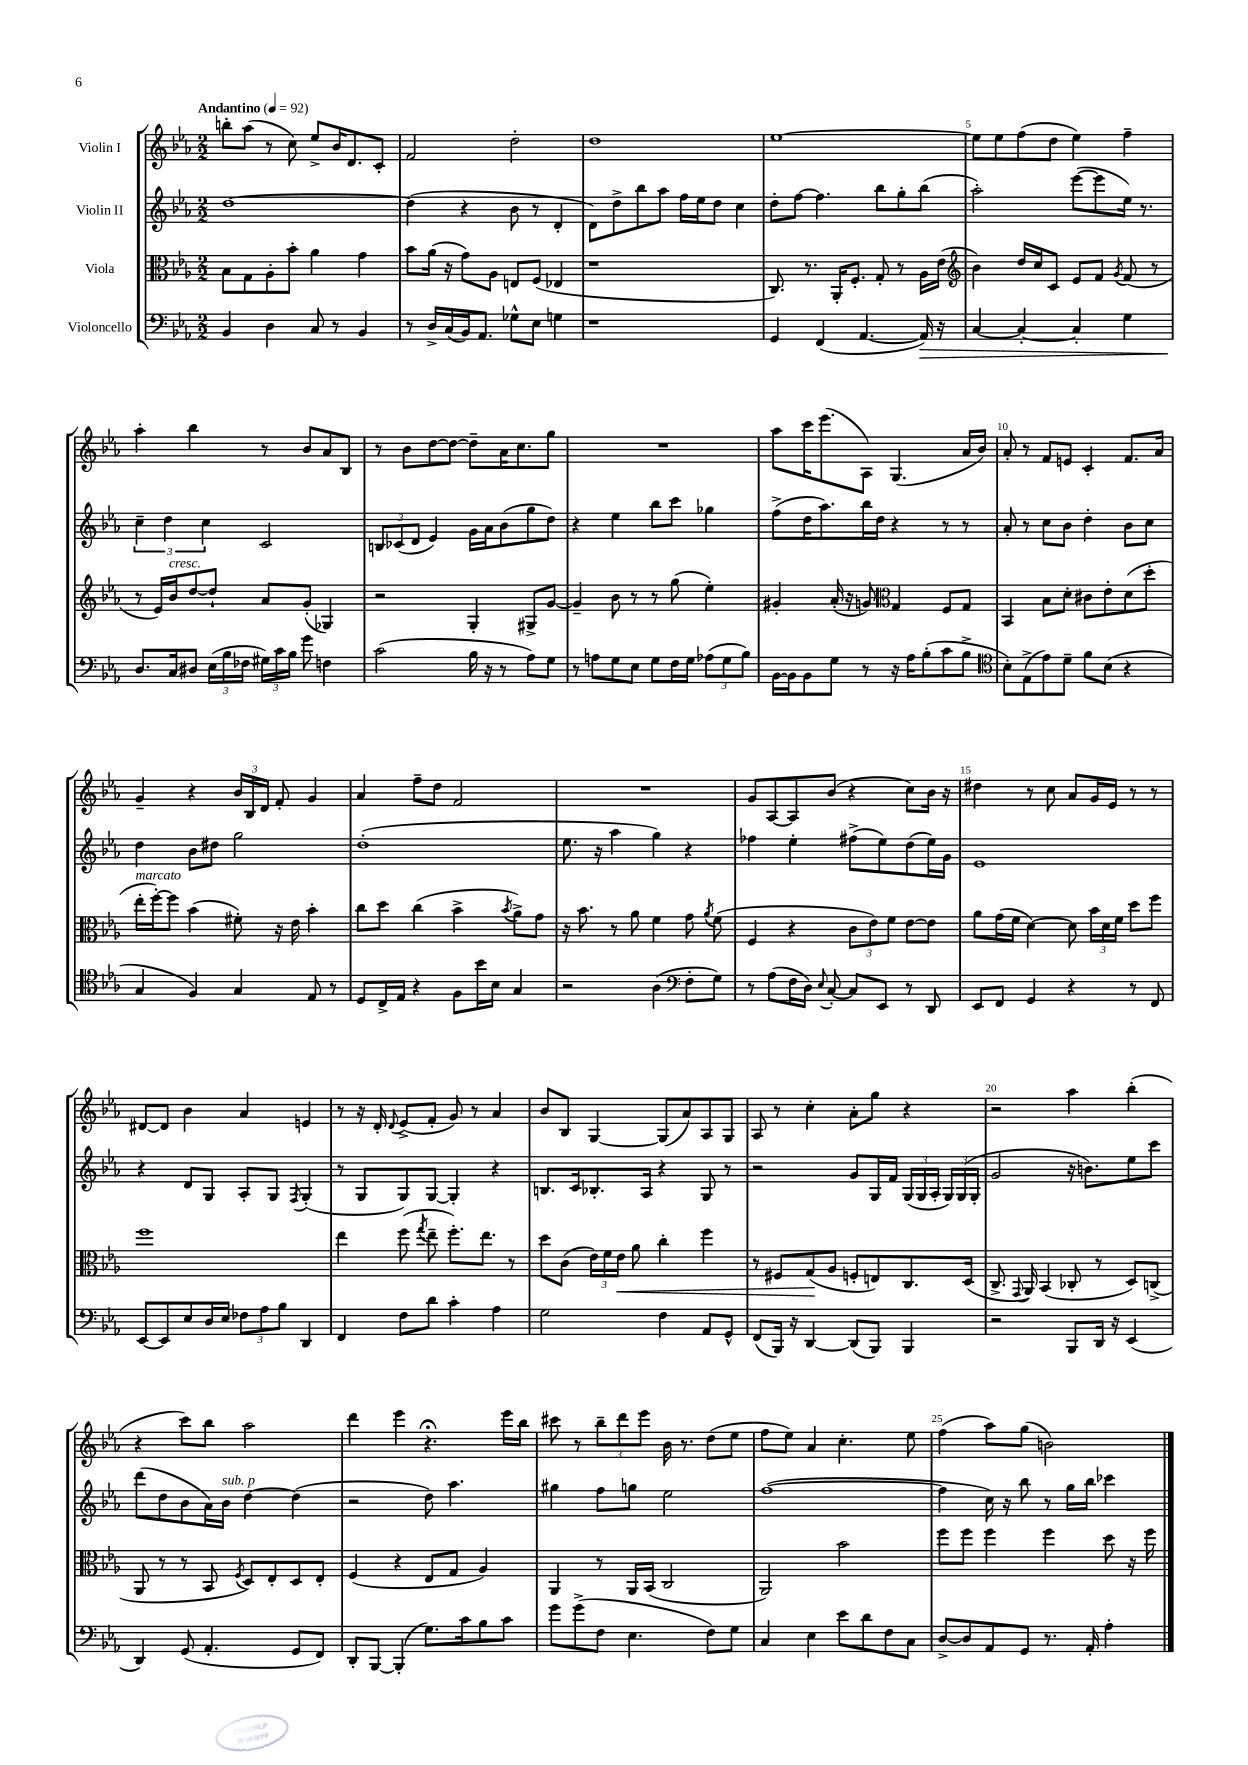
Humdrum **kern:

**kern	**dynam	**kern	**dynam	**kern	**kern
*part4	*part4	*part3	*part3	*part2	*part1
*staff4	*staff4	*staff3	*staff3	*staff2	*staff1
*I"Violoncello	*	*I"Viola	*	*I"Violin II	*I"Violin I
*clefF4	*	*clefC3	*	*clefG2	*clefG2
*k[b-e-a-]	*	*k[b-e-a-]	*	*k[b-e-a-]	*k[b-e-a-]
*M2/2	*	*M2/2	*	*M2/2	*M2/2
*MM92	*	*MM92	*	*MM92	*MM92
=1	=1	=1	=1	=1	=1
!	!	!	!	!	!LO:TX:a:B:t=Andantino
4BB-/	.	8B-\L	.	[1dd	8bbn'\L
.	.	8G\	.	.	(8aa-\J
4D\	.	8A-'\	.	.	8r
.	.	8b-'\J	.	.	8cc\)
8C/	.	4a-\	.	.	8ee-^/L
8r	.	.	.	.	16b-/K
.	.	.	.	.	8.d/
4BB-/	.	4g\	.	.	.
.	.	.	.	.	8c'/J
=2	=2	=2	=2	=2	=2
8r	.	8b-\L	.	(4dd\]	2f/
16D^/LL	.	(16a-\Jk	.	.	.
(16C/	.	16r	.	.	.
16BB-/J)	.	8g\L)	.	4r	.
8.AA-/J	.	.	.	.	.
.	.	8A-\J	.	.	.
8G-X^^\L	.	8En/L	.	8b-\	2dd'\
8E-\J	.	(8F/J	.	8r	.
4Gn\	.	4E-X/	.	4d'/	.
=3	=3	=3	=3	=3	=3
1r	.	1r	.	8d\L)	1dd
.	.	.	.	8dd^\	.
.	.	.	.	8bb-\	.
.	.	.	.	8aa-\J	.
.	.	.	.	16ff\LL	.
.	.	.	.	16ee-\J	.
.	.	.	.	8dd\J	.
.	.	.	.	4cc\	.
=4	=4	=4	=4	=4	=4
4GG/	.	8.C/)	.	8dd'\L	[1ee-
.	.	.	.	[8ff\J	.
.	.	8.r	.	.	.
(4FF/	.	.	.	4.ff\]	.
.	.	16AA-'/KL	.	.	.
.	.	8.F'/J	.	.	.
[4.AA-/	.	.	.	.	.
.	.	8G'/	.	8bb-\L	.
.	.	8r	.	8gg'\	.
!	!LO:HP:b	!	!	!	!
16AA-/])	>	16A-\LL	.	(8bb-\J	.
16r	.	(16e-\JJ	.	.	.
=5	=5	=5	=5	=5	=5
*	*	*clefG2	*	*	*
[4C/	.	4b-\)	.	2aa-'\)	8ee-\L]
.	.	.	.	.	8ee-\
4C'/_	.	16dd/LL	.	.	(8ff\
.	.	16cc/J	.	.	.
.	.	8c/J	.	.	8dd\J
4C'/]	.	8e-/L	.	([8eee-\L	4ee-\)
.	.	8f/J	.	8eee-\]	.
.	.	8qg/	.	.	.
4G\	.	(8f/	.	16ee-\Jk)	4ff~\
.	.	.	.	8.r	.
.	.	8r	.	.	.
!!LO:LB:g=z
=6	=6	=6	=6	=6	=6
8.D/L	.	8r	.	6cc~\	4aa-'\
.	.	16e-/LL)	.	.	.
.	.	.	.	6dd\	.
!	!	!LO:TX:a:i:t=cresc.	!	!	!
16C/k	]	16b-/J	.	.	.
8D#X/J	.	[8dd/	.	.	4bb-\
.	.	.	.	6cc\	.
(24E-\LL	.	8dd`/J]	.	.	.
24B-\	.	.	.	.	.
24F-X\JJ	.	.	.	.	.
24G#X\LL)	.	8a-/L	.	2c/	8r
24c\	.	.	.	.	.
24B-\JJ	.	.	.	.	.
8g\	.	(8g'/J	.	.	8b-/L
4Fn\	.	4G-X/)	.	.	8a-/
.	.	.	.	.	8B-/J
=7	=7	=7	=7	=7	=7
(2c\	.	2r	.	12Bn/L	8r
.	.	.	.	(12c-X/	.
.	.	.	.	.	8b-\L
.	.	.	.	12d/J	.
.	.	.	.	4e-/)	[8dd\
.	.	.	.	.	8dd\J_
16B-\	.	4G'/	.	16g\LL	8dd~\L]
16r	.	.	.	16a-\J	.
8r	.	.	.	(8b-\	16a-\K
.	.	.	.	.	8.cc\
8A-\L)	.	8G#X^/L	.	8gg\	.
8G\J	.	[8g/J	.	8dd\J)	8gg\J
=8	=8	=8	=8	=8	=8
8r	.	4g~/]	.	4r	1r
8An\L	.	.	.	.	.
8G\	.	8b-\	.	4ee-\	.
8E-\J	.	8r	.	.	.
8G\L	.	8r	.	8bb-\L	.
16F\L	.	(8gg\	.	8ccc\J	.
16G\JJ	.	.	.	.	.
(12A-X\L	.	4ee-'\)	.	4gg-X\	.
12G\	.	.	.	.	.
12B-\J)	.	.	.	.	.
=9	=9	=9	=9	=9	=9
[16BB-\LL	.	4g#X'/	.	(8ff^\L	8aa-\L
16BB-\J]	.	.	.	.	.
8BB-\	.	.	.	16dd\K	16ccc\K
.	.	.	.	8.aa-\)	(8.eee-\
8G\J	.	(16a-'/	.	.	.
.	.	16r	.	.	.
8r	.	8gn/)	.	16bb-\L	8A-\J)
.	.	.	.	16dd\JJ	.
*	*	*clefC3	*	*	*
16r	.	4G/	.	4r	(4.G/
16A-\KL	.	.	.	.	.
(8B-'\	.	.	.	.	.
8c\	.	8F/L	.	8r	.
8B-^\J	.	8G/J	.	8r	16a-/LL
.	.	.	.	.	16b-/JJ)
=10	=10	=10	=10	=10	=10
*clefC4	*	*	*	*	*
8B-'\L)	.	4BB-/	.	8a-'/	8a-'/
(8E-^\	.	.	.	8r	8r
8e-\)	.	8B-\L	.	8cc\L	8f/L
8d~\J	.	8d'\J	.	8b-\J	8en/J
8f\L	.	8c#X\L	.	4dd'\	4c'/
(8B-\J	.	8e-'\	.	.	.
4r	.	(8d\	.	8b-\L	8.f/L
.	.	8dd'\J	.	8cc\J	.
.	.	.	.	.	16a-/Jk
!!LO:LB:g=z
=11	=11	=11	=11	=11	=11
!	!	!LO:TX:a:i:t=marcato	!	!	!
4G/	.	16ee-'\LL	.	4dd\	4g~/
.	.	[16ff'\J)	.	.	.
.	.	8ff\J]	.	.	.
4F/)	.	(4b-\	.	8b-\L	4r
.	.	.	.	8dd#X\J	.
4G/	.	8f#X'\)	.	2gg\	24b-/LL
.	.	.	.	.	24B-/
.	.	.	.	.	24d/JJ
.	.	16r	.	.	8f'/
.	.	16e-\	.	.	.
8E-/	.	4b-'\	.	.	4g/
8r	.	.	.	.	.
=12	=12	=12	=12	=12	=12
8D/L	.	8cc\L	.	(1dd'	4a-/
16C^/L	.	8dd\J	.	.	.
16E-/JJ	.	.	.	.	.
4r	.	(4cc\	.	.	8ff~\L
.	.	.	.	.	8dd\J
8F\L	.	4b-^\	.	.	2f/
16b-\L	.	.	.	.	.
16B-\JJ	.	.	.	.	.
.	.	8qb-/	.	.	.
4G/	.	8a-^\L)	.	.	.
.	.	8g\J	.	.	.
=13	=13	=13	=13	=13	=13
2r	.	16r	.	8.ee-\	1r
.	.	8.b-\	.	.	.
.	.	.	.	16r	.
.	.	8r	.	4aa-\	.
.	.	8a-\	.	.	.
(4A-\	.	4f\	.	4gg\)	.
*clefF4	*	*	*	*	*
8F'\L	.	8g\	.	4r	.
.	.	8qa-/	.	.	.
8G\J)	.	(8f\	.	.	.
=14	=14	=14	=14	=14	=14
8r	.	4F/	.	4ff-X\	8g/L
(8A-\L	.	.	.	.	[8A-/
16F\L	.	4r	.	4ee-'\	8A-/]
16D\JJ)	.	.	.	.	.
8qqE-/	.	.	.	.	.
[8C'/	.	.	.	.	(8b-/J
8C/L]	.	12c\L	.	(8ff#X^\L	4r
.	.	12e-\)	.	.	.
8EE-/J	.	.	.	8ee-\)	.
.	.	12f\J	.	.	.
8r	.	[8e-\L	.	(8dd\	8cc\L)
8DD/	.	8e-\J]	.	16ee-\L)	16b-\Jk
.	.	.	.	16g\JJ	16r
=15	=15	=15	=15	=15	=15
8EE-/L	.	8a-\L	.	1e-	4dd#X\
8FF/J	.	(16g\L	.	.	.
.	.	16f\JJ	.	.	.
4GG/	.	[4d\)	.	.	8r
.	.	.	.	.	8cc\
4r	.	8d\]	.	.	8a-/L
.	.	24b-\LL	.	.	16g/L
.	.	24d\	.	.	.
.	.	.	.	.	16e-/JJ
.	.	24f\JJ	.	.	.
8r	.	8dd\L	.	.	8r
8FF/	.	8ff\J	.	.	8r
!!LO:LB:g=z
=16	=16	=16	=16	=16	=16
[8EE-/L	.	1ff	.	4r	[8d#X/L
8EE-/]	.	.	.	.	8d#/J]
8E-/	.	.	.	8d/L	4b-\
16D/L	.	.	.	8G/J	.
16E-/JJ	.	.	.	.	.
12F-X\L	.	.	.	8A-'/L	4a-/
12A-\	.	.	.	.	.
.	.	.	.	8G/J	.
12B-\J	.	.	.	.	.
.	.	.	.	8qF/	.
4DD/	.	.	.	(4G'/	4en/
=17	=17	=17	=17	=17	=17
4FF/	.	4ee-\	.	8r	8r
.	.	.	.	8G/L	16r
.	.	.	.	.	16d'/
.	.	.	.	.	8qqd/
8F\L	.	(8ff\	.	8G/)	(8e-^/L
.	.	8qgg/	.	.	.
8d\J	.	8ee-~\	.	[8G/J	8f'/J
4c'\	.	8.ff'\L)	.	4G'/]	8g/)
.	.	.	.	.	8r
.	.	8.ee-\J	.	.	.
4A-\	.	.	.	4r	4a-/
.	.	8r	.	.	.
=18	=18	=18	=18	=18	=18
2G\	.	8dd\L	.	8.Bn/L	8b-/L
.	.	(8c\J	.	.	8B-/J
.	.	.	.	16c/k	.
.	.	24e-\LL)	.	8.B-X'/	[4G/
.	.	24f\	.	.	.
!	!	!	!LO:HP:b	!	!
.	.	24e-\JJ	<	.	.
.	.	8a-\	.	.	.
.	.	.	.	16A-/Jk	.
4F\	.	4cc'\	.	4r	(8G/L]
.	.	.	.	.	8a-/)
8AA-/L	.	4ff\	.	8G/	8A-/
8GG^^/J	.	.	.	8r	8G/J
=19	=19	=19	=19	=19	=19
(8FF/L	.	8r	.	2r	8A-/
16BBB-/Jk)	.	8F#X/L	.	.	8r
16r	.	.	.	.	.
[4DD/	.	(8G/	.	.	4cc'\
.	.	8A-/J	[	.	.
(8DD/L]	.	8Fn'/L	.	8g/L	8a-'\L
8BBB-/J)	.	8En/)	.	16G/L	8gg\J
.	.	.	.	16f/JJ	.
4BBB-/	.	8.C/	.	(24G/LL	4r
.	.	.	.	24G/	.
.	.	.	.	24A-'/JJ	.
.	.	.	.	24G/LL)	.
.	.	.	.	(24G/	.
.	.	(16D/Jk	.	.	.
.	.	.	.	24G'/JJ	.
=20	=20	=20	=20	=20	=20
2r	.	8.C^/	.	2g/	2r
.	.	8qqGG/	.	.	.
.	.	16AA-/)	.	.	.
.	.	(4BB-/	.	.	.
8BBB-/L	.	8C-X'/	.	16r	4aa-\
.	.	.	.	8.bn\L)	.
16DD/Jk	.	8r	.	.	.
16r	.	.	.	.	.
(4EE-/	.	8D/L)	.	8ee-\	(4bb-'\
.	.	(8Cn^/J	.	8ccc\J	.
!!LO:LB:g=z
=21	=21	=21	=21	=21	=21
4DD/)	.	8AA-/	.	(8ddd\L	4r
.	.	8r	.	8dd\	.
(8GG/	.	8r	.	8b-\	8ccc\L)
4.AA-'/	.	8BB-/	.	16a-\L)	8bb-\J
!	!	!	!	!LO:TX:a:i:t=sub. p	!
.	.	.	.	16b-\JJ	.
.	.	8qF/	.	.	.
.	.	8D/L)	.	[4dd\	2aa-\
.	.	8E-'/	.	.	.
8GG/L	.	8D/	.	(4dd\]	.
8FF/J)	.	8E-'/J	.	.	.
=22	=22	=22	=22	=22	=22
8DD'/L	.	(4F/	.	2r	4ddd\
[8BBB-/J	.	.	.	.	.
(4BBB-'/]	.	4r	.	.	4eee-\
8.G\L)	.	8E-/L	.	8dd\)	4.r;<
.	.	8G/J	.	4.aa-\	.
16c\k	.	.	.	.	.
8B-\	.	4A-/)	.	.	.
8c\J	.	.	.	.	16eee-\LL
.	.	.	.	.	16bb-\JJ
=23	=23	=23	=23	=23	=23
8g\L	.	4AA-/	.	4gg#X\	8ccc#X\
(8g^\	.	.	.	.	8r
8F\J	.	8r	.	8ff\L	12bb-~\L
.	.	.	.	.	12ddd\
4.E-\	.	16AA-/LL	.	8ggn\J	.
.	.	.	.	.	12eee-\J
.	.	(16BB-/JJ	.	.	.
.	.	2C/	.	2ee-\	16b-\
.	.	.	.	.	8.r
8F\L)	.	.	.	.	(8dd\L
8G\J	.	.	.	.	8ee-\J
=24	=24	=24	=24	=24	=24
4C/	.	2AA-/)	.	([1ff	8ff\L
.	.	.	.	.	8ee-\J)
4E-\	.	.	.	.	4a-/
8e-\L	.	2b-\	.	.	4.cc'\
8d\	.	.	.	.	.
8F\	.	.	.	.	.
8C\J	.	.	.	.	8ee-\
=25	=25	=25	=25	=25	=25
[8D^/L	.	8ff\L	.	4ff\]	(4ff\
8D/]	.	8ff\J	.	.	.
8AA-/	.	4ff\	.	16cc\)	8aa-\L)
.	.	.	.	16r	.
8GG/J	.	.	.	8bb-\	(8gg\J
8.r	.	4ff\	.	8r	2bn\)
.	.	.	.	16gg\LL	.
16AA-'/	.	.	.	16bb-\JJ	.
4A-'\	.	8dd\	.	4ccc-X\	.
.	.	16r	.	.	.
.	.	16ff\	.	.	.
==	==	==	==	==	==
*-	*-	*-	*-	*-	*-
